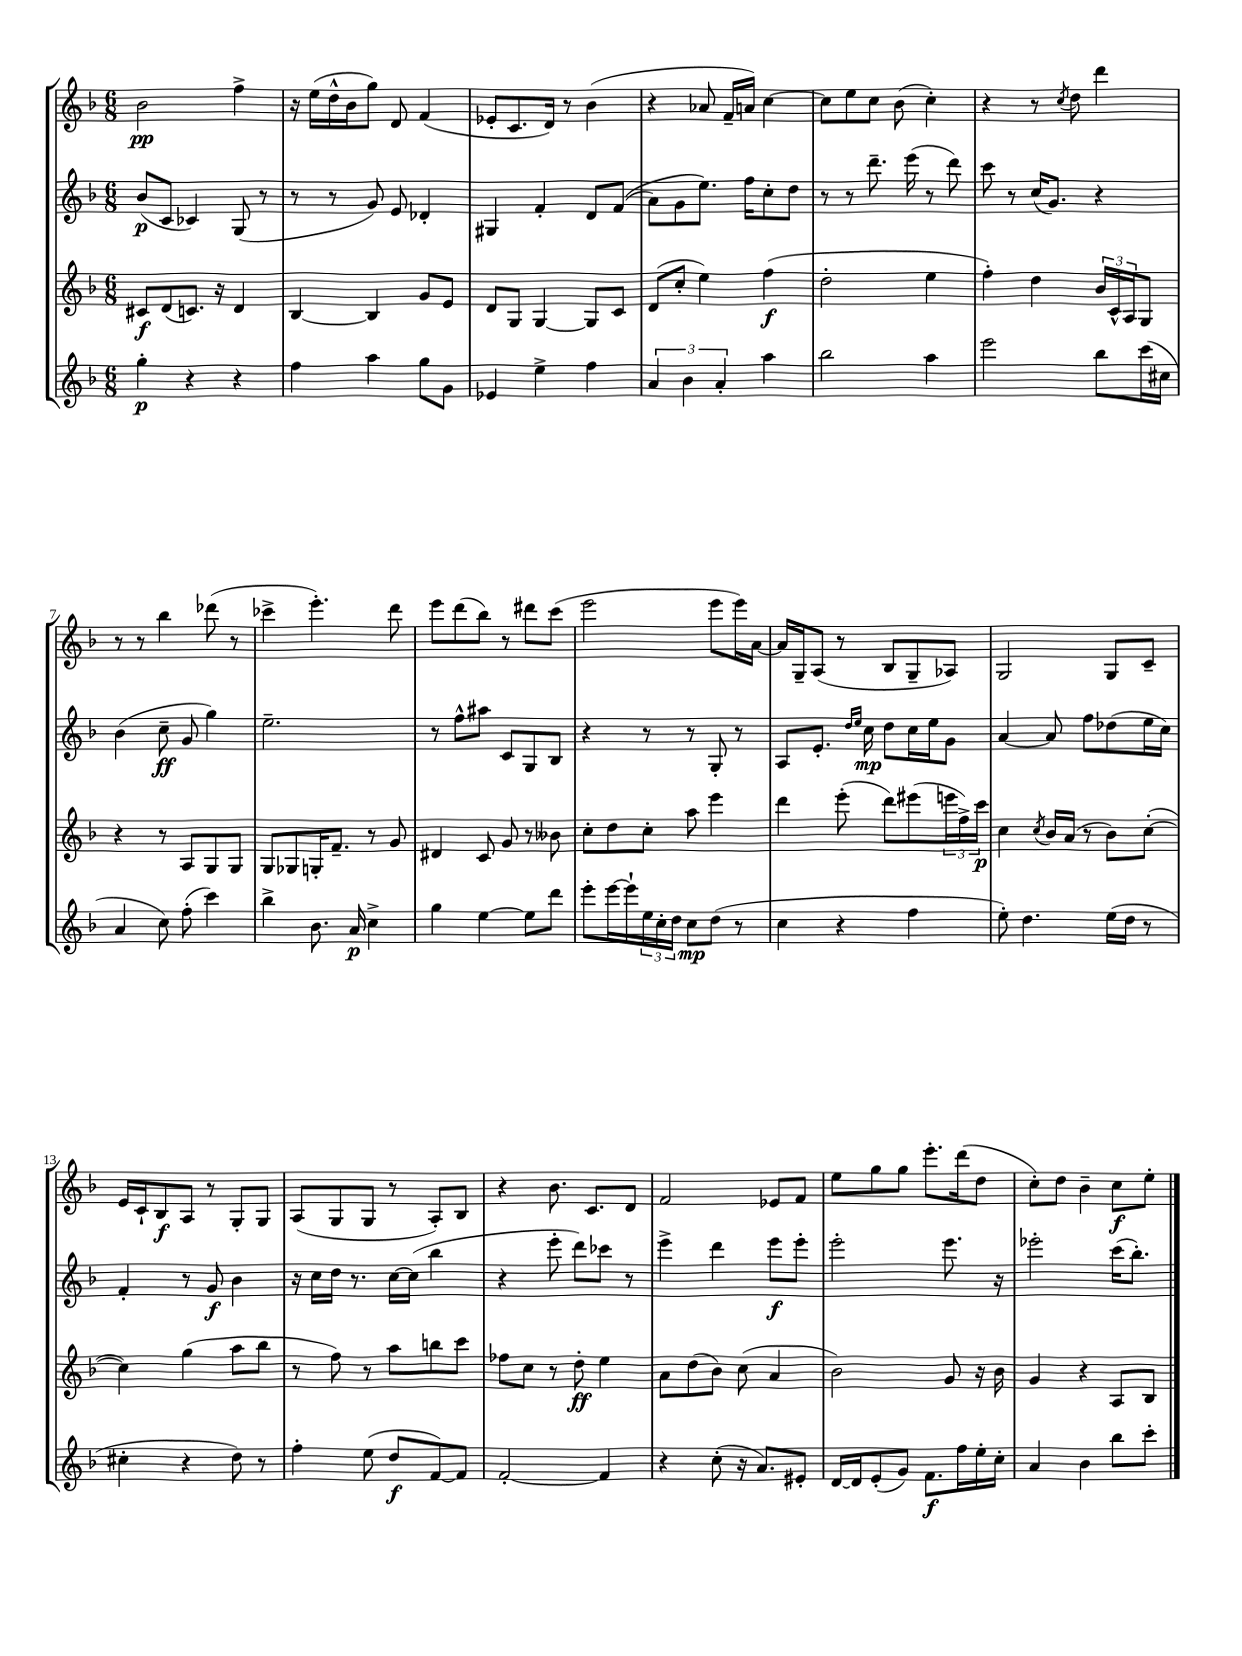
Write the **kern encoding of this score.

**kern	**dynam	**kern	**dynam	**kern	**dynam	**kern	**dynam
*part4	*part4	*part3	*part3	*part2	*part2	*part1	*part1
*staff4	*staff4	*staff3	*staff3	*staff2	*staff2	*staff1	*staff1
*clefG2	*	*clefG2	*	*clefG2	*	*clefG2	*
*k[b-]	*	*k[b-]	*	*k[b-]	*	*k[b-]	*
*M6/8	*	*M6/8	*	*M6/8	*	*M6/8	*
=1	=1	=1	=1	=1	=1	=1	=1
4gg'\	p	8c#X/L	f	(8b-/L	p	2b-\	pp
.	.	(8d/	.	8c/J	.	.	.
4r	.	8.cn/J)	.	4c-X/)	.	.	.
.	.	16r	.	.	.	.	.
4r	.	4d/	.	(8G/	.	4ff^\	.
.	.	.	.	8r	.	.	.
=2	=2	=2	=2	=2	=2	=2	=2
4ff\	.	[4B-/	.	8r	.	16r	.
.	.	.	.	.	.	(16ee\LL	.
.	.	.	.	8r	.	16dd^^\	.
.	.	.	.	.	.	16b-\J	.
4aa\	.	4B-/]	.	8g/)	.	8gg\J)	.
.	.	.	.	8e/	.	8d/	.
8gg\L	.	8g/L	.	4d-X'/	.	(4f/	.
8g\J	.	8e/J	.	.	.	.	.
=3	=3	=3	=3	=3	=3	=3	=3
4e-X/	.	8d/L	.	4G#X/	.	8e-X'/L	.
.	.	8G/J	.	.	.	8.c/	.
4ee^\	.	[4G/	.	4f'/	.	.	.
.	.	.	.	.	.	16d/Jk)	.
.	.	.	.	.	.	8r	.
4ff\	.	8G/L]	.	8d/L	.	(4b-\	.
.	.	8c/J	.	((8f/J	.	.	.
=4	=4	=4	=4	=4	=4	=4	=4
6a/	.	(8d/L	.	8a\L)	.	4r	.
.	.	8cc'/J	.	8g\	.	.	.
6b-\	.	.	.	.	.	.	.
.	.	4ee\)	.	8.ee\J)	.	8a-X/	.
6a'/	.	.	.	.	.	.	.
.	.	.	.	.	.	16f~/LL	.
.	.	.	.	16ff\KL	.	16an/JJ)	.
4aa\	.	(4ff\	f	8cc'\	.	[4cc\	.
.	.	.	.	8dd\J	.	.	.
=5	=5	=5	=5	=5	=5	=5	=5
2bb-\	.	2dd'\	.	8r	.	8cc\L]	.
.	.	.	.	8r	.	8ee\	.
.	.	.	.	8.ddd~\	.	8cc\J	.
.	.	.	.	.	.	(8b-\	.
.	.	.	.	(16eee\	.	.	.
4aa\	.	4ee\	.	8r	.	4cc'\)	.
.	.	.	.	8ddd\)	.	.	.
=6	=6	=6	=6	=6	=6	=6	=6
2eee\	.	4ff'\)	.	8ccc\	.	4r	.
.	.	.	.	8r	.	.	.
.	.	4dd\	.	(16cc/KL	.	8r	.
.	.	.	.	8.g/J)	.	.	.
.	.	.	.	.	.	8qcc/	.
.	.	.	.	.	.	8dd\	.
8bb-\L	.	24b-/LL	.	4r	.	4ddd\	.
.	.	24c^^/	.	.	.	.	.
.	.	24A/J	.	.	.	.	.
(16ccc\L	.	8G/J	.	.	.	.	.
16cc#X\JJ	.	.	.	.	.	.	.
!!LO:LB:g=z
=7	=7	=7	=7	=7	=7	=7	=7
4a/	.	4r	.	(4b-\	.	8r	.
.	.	.	.	.	.	8r	.
8cc\)	.	8r	.	8cc~\	ff	4bb-\	.
(8ff'\	.	8A/L	.	8g/	.	.	.
4ccc\)	.	8G/	.	4gg\)	.	(8ddd-X\	.
.	.	8G/J	.	.	.	8r	.
=8	=8	=8	=8	=8	=8	=8	=8
4bb-^\	.	8G/L	.	2.ee~\	.	4ccc-X^\	.
.	.	8G-X/	.	.	.	.	.
8.b-\	.	16Gn'/K	.	.	.	4.eee'\)	.
.	.	8.f~/J	.	.	.	.	.
16a/	p	.	.	.	.	.	.
4cc^\	.	8r	.	.	.	.	.
.	.	8g/	.	.	.	8ddd\	.
=9	=9	=9	=9	=9	=9	=9	=9
4gg\	.	4d#X/	.	8r	.	8eee\L	.
.	.	.	.	8ff^^\L	.	(8ddd\	.
[4ee\	.	8c/	.	8aa#X\J	.	8bb-\J)	.
.	.	8g/	.	8c/L	.	8r	.
8ee\L]	.	8r	.	8G/	.	8ddd#X\L	.
8ddd\J	.	8b--X\	.	8B-/J	.	(8ccc\J	.
=10	=10	=10	=10	=10	=10	=10	=10
8eee'\L	.	8cc'\L	.	4r	.	2eee\	.
[16eee\L	.	8dd\	.	.	.	.	.
16eee`\]	.	.	.	.	.	.	.
24ee\	.	8cc'\J	.	8r	.	.	.
24cc'\	.	.	.	.	.	.	.
24dd\JJ	.	.	.	.	.	.	.
8cc\L	mp	8aa\	.	8r	.	.	.
(8dd\J	.	4eee\	.	8G'/	.	8eee\L	.
8r	.	.	.	8r	.	16eee\L)	.
.	.	.	.	.	.	[16a\JJ	.
=11	=11	=11	=11	=11	=11	=11	=11
4cc\	.	4ddd\	.	8A/L	.	16a/LL]	.
.	.	.	.	.	.	16G~/J	.
.	.	.	.	8.e'/J	.	(8A/J	.
4r	.	(8eee'\	.	.	.	8r	.
.	.	.	.	16qqdd/LL	.	.	.
.	.	.	.	16qqee/JJ	.	.	.
.	.	.	.	16cc\	mp	.	.
.	.	8ddd\L)	.	8dd\L	.	8B-/L	.
4ff\	.	(8eee#X\	.	16cc\L	.	8G~/	.
.	.	.	.	16ee\J	.	.	.
.	.	24eeen\L	.	8g\J	.	8A-X/J)	.
.	.	24ff^\)	.	.	.	.	.
.	.	24ccc\JJ	p	.	.	.	.
=12	=12	=12	=12	=12	=12	=12	=12
8ee'\)	.	4cc\	.	[4a/	.	2G/	.
4.dd\	.	.	.	.	.	.	.
.	.	8qcc/	.	.	.	.	.
.	.	16b-/LL	.	8a/]	.	.	.
.	.	(16a/JJ	.	.	.	.	.
.	.	8r	.	8ff\L	.	.	.
(16ee\LL	.	8b-\L)	.	(8dd-X\	.	8G/L	.
16dd\JJ	.	.	.	.	.	.	.
8r	.	([8cc'\J	.	16ee\L	.	8c~/J	.
.	.	.	.	16cc\JJ)	.	.	.
!!LO:LB:g=z
=13	=13	=13	=13	=13	=13	=13	=13
4cc#X'\	.	4cc\])	.	4f'/	.	16e/LL	.
.	.	.	.	.	.	16c`/J	.
.	.	.	.	.	.	8B-/	f
4r	.	(4gg\	.	8r	.	8A/J	.
.	.	.	.	8g/	f	8r	.
8dd\)	.	8aa\L	.	4b-\	.	8G'/L	.
8r	.	8bb-\J	.	.	.	8G/J	.
=14	=14	=14	=14	=14	=14	=14	=14
4ff'\	.	8r	.	16r	.	(8A/L	.
.	.	.	.	16cc\LL	.	.	.
.	.	8ff\)	.	16dd\JJ	.	8G/	.
.	.	.	.	8.r	.	.	.
(8ee\	.	8r	.	.	.	8G/J	.
8dd/L	f	8aa\L	.	[16cc\LL	.	8r	.
.	.	.	.	(16cc\JJ]	.	.	.
[8f/)	.	8bbn\	.	4bb-\	.	8A'/L)	.
8f/J]	.	8ccc\J	.	.	.	8B-/J	.
=15	=15	=15	=15	=15	=15	=15	=15
[2f'/	.	8ff-X\L	.	4r	.	4r	.
.	.	8cc\J	.	.	.	.	.
.	.	8r	.	8eee'\	.	8.b-\	.
.	.	8dd'\	ff	8ddd\L)	.	.	.
.	.	.	.	.	.	8.c/L	.
4f/]	.	4ee\	.	8ccc-X\J	.	.	.
.	.	.	.	8r	.	8d/J	.
=16	=16	=16	=16	=16	=16	=16	=16
4r	.	8a\L	.	4eee^\	.	2f/	.
.	.	(8dd\	.	.	.	.	.
(8cc'\	.	8b-\J)	.	4ddd\	.	.	.
16r	.	(8cc\	.	.	.	.	.
8.a/L)	.	.	.	.	.	.	.
.	.	4a/	.	8eee\L	f	8e-X/L	.
8e#X'/J	.	.	.	8eee'\J	.	8f/J	.
=17	=17	=17	=17	=17	=17	=17	=17
[16d/LL	.	2b-\)	.	2eee'\	.	8ee\L	.
16d/J]	.	.	.	.	.	.	.
(8e'/	.	.	.	.	.	8gg\	.
8g/J)	.	.	.	.	.	8gg\J	.
8.f\L	f	.	.	.	.	8.eee'\L	.
.	.	8g/	.	8.eee\	.	.	.
16ff\L	.	.	.	.	.	(16ddd\k	.
16ee'\	.	16r	.	.	.	8dd\J	.
16cc'\JJ	.	16b-\	.	16r	.	.	.
=18	=18	=18	=18	=18	=18	=18	=18
4a/	.	4g/	.	2eee-X'\	.	8cc'\L)	.
.	.	.	.	.	.	8dd\J	.
4b-\	.	4r	.	.	.	4b-~\	.
8bb-\L	.	8A/L	.	(16ccc\KL	.	8cc\L	f
.	.	.	.	8.bb-'\J)	.	.	.
8ccc'\J	.	8B-/J	.	.	.	8ee'\J	.
==	==	==	==	==	==	==	==
*-	*-	*-	*-	*-	*-	*-	*-
